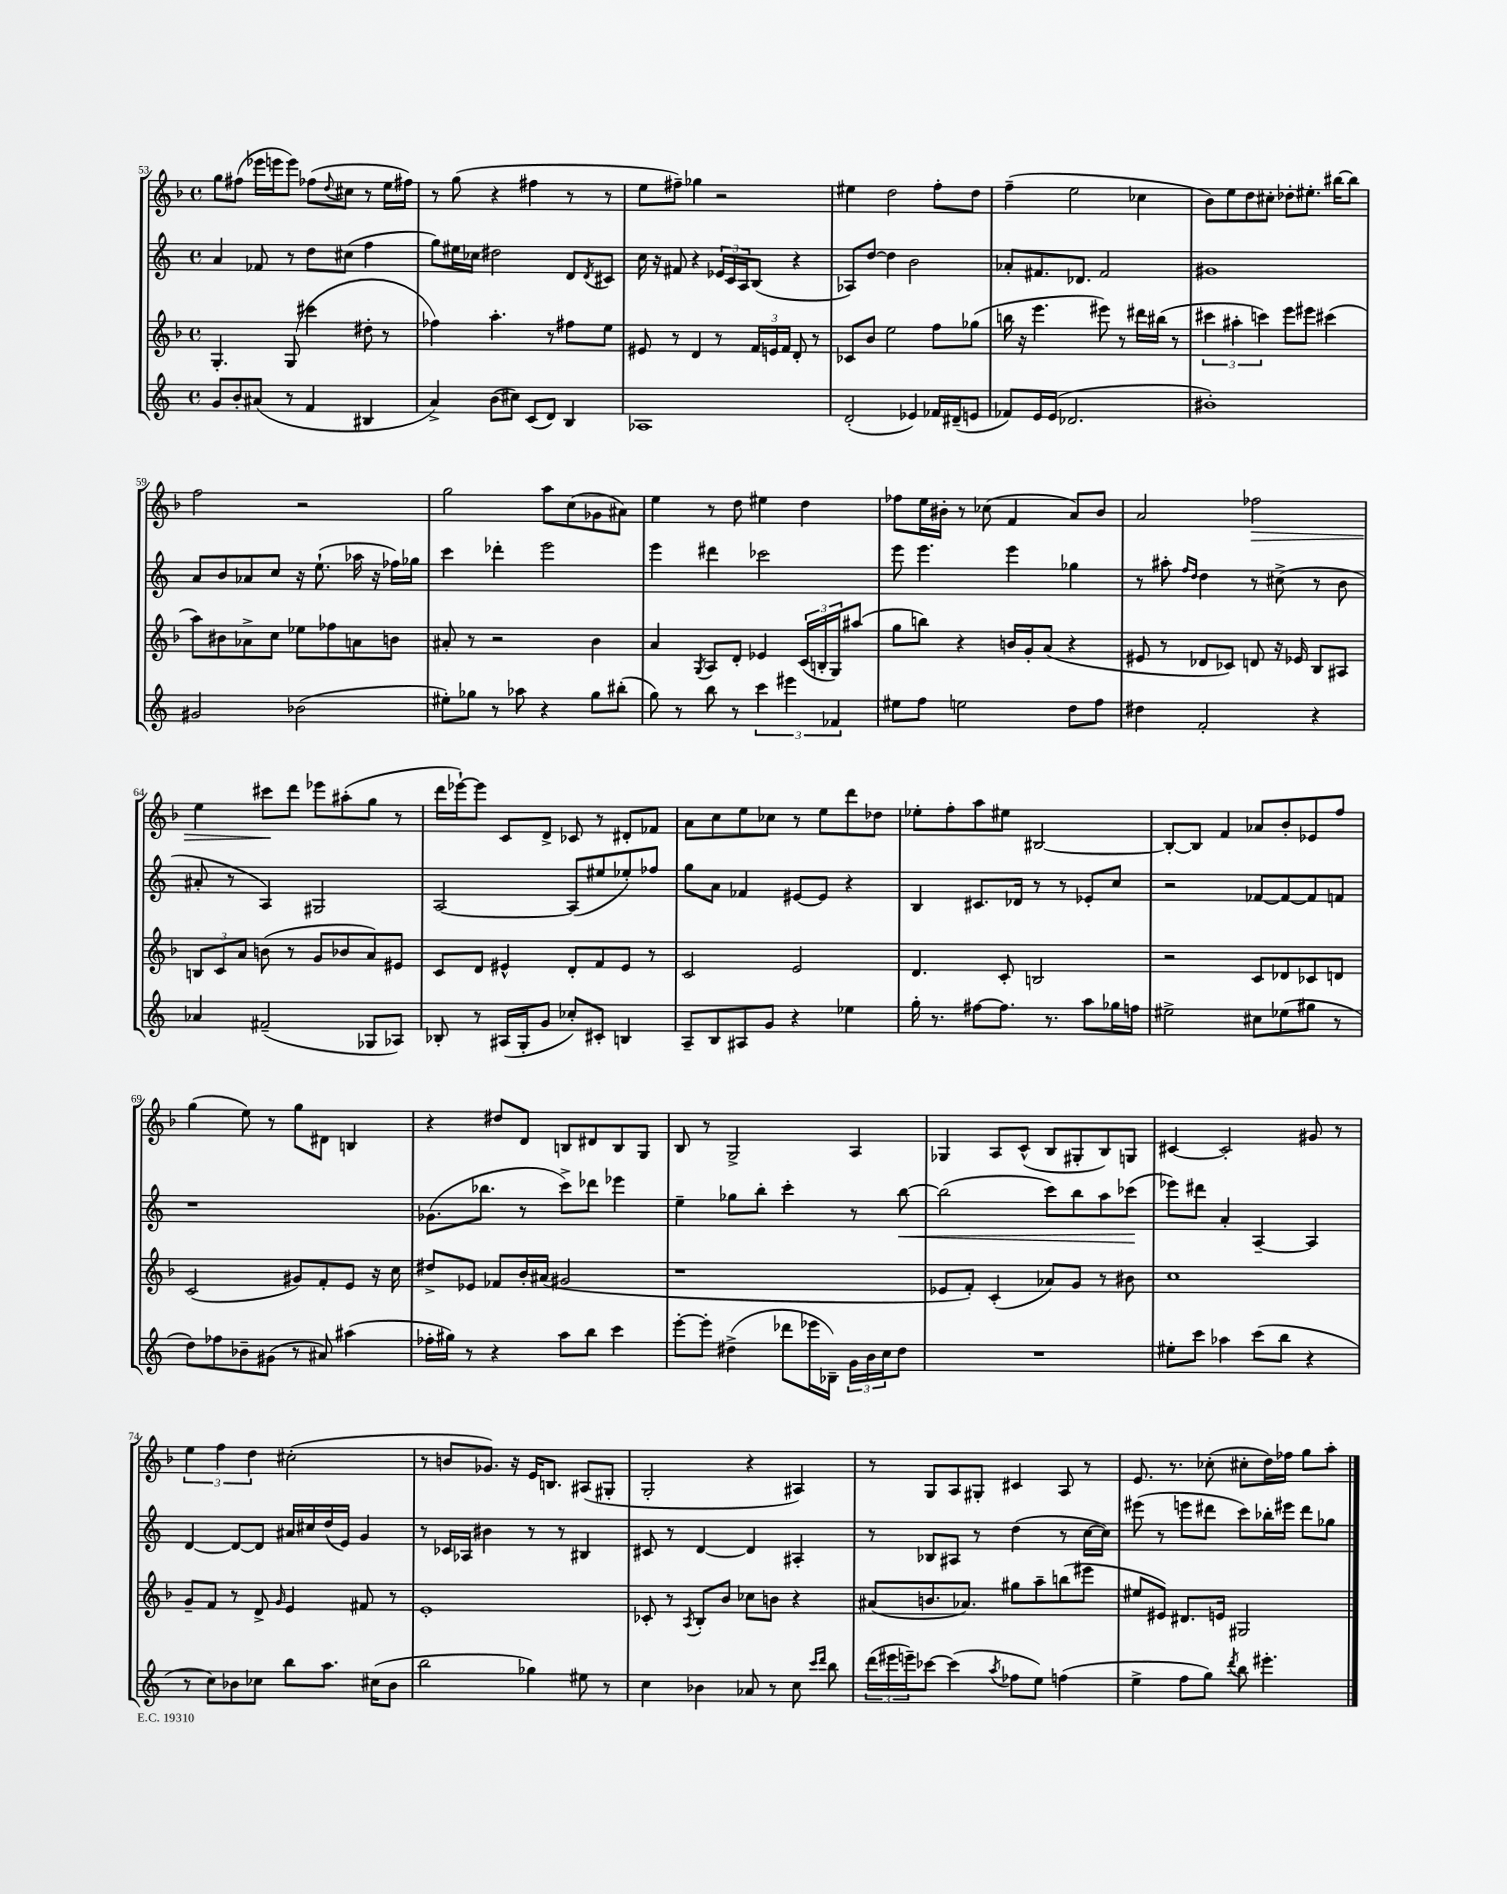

**kern	**kern	**kern	**dynam	**kern	**dynam
*part4	*part3	*part2	*part2	*part1	*part1
*staff4	*staff3	*staff2	*staff2	*staff1	*staff1
*clefG2	*clefG2	*clefG2	*	*clefG2	*
*k[]	*k[b-]	*k[]	*	*k[b-]	*
*M4/4	*M4/4	*M4/4	*	*M4/4	*
*met(c)	*met(c)	*met(c)	*	*met(c)	*
=53	=53	=53	=53	=53	=53
8g/L	4.G'/	4a/	.	8gg\L	.
8b'/	.	.	.	(8ff#X\J	.
(8a#X/J	.	8f-X/	.	16eee-X\LL	.
.	.	.	.	16eeen\J	.
8r	(8G/	8r	.	8eee\J)	.
4f/	4ccc#X'\	8dd\L	.	(8ff-X\L	.
.	.	.	.	8qqdd/	.
.	.	(8cc#X\J	.	8cc#X\J	.
4B#X/	8dd#X'\	4ff\	.	8r	.
.	8r	.	.	16ee\LL	.
.	.	.	.	16ff#X\JJ)	.
=54	=54	=54	=54	=54	=54
4a^/)	4ff-X\)	8gg\L)	.	8r	.
.	.	16ee#X\L	.	(8gg\	.
.	.	16cc-X\JJ	.	.	.
(8b\L	4.aa'\	2dd#X\	.	4r	.
8cc#X\J)	.	.	.	.	.
(8c/L	.	.	.	4ff#X\	.
8d/J)	8r	.	.	.	.
4B/	8ff#X\L	8d/L	.	8r	.
.	.	8qd/	.	.	.
.	8ee\J	8c#X/J	.	8r	.
=55	=55	=55	=55	=55	=55
1A-X	8e#X/	16cc\	.	8ee\L	.
.	.	16r	.	.	.
.	8r	8f#X/	.	8ff#X~\J)	.
.	4d/	4r	.	4gg-X\	.
.	8r	24e-X/LL	.	2r	.
.	.	24c/	.	.	.
.	.	24A/J	.	.	.
.	24f/LL	(8B/J	.	.	.
.	24en/	.	.	.	.
.	24f/JJ	.	.	.	.
.	8d'/	4r	.	.	.
.	8r	.	.	.	.
=56	=56	=56	=56	=56	=56
(2d'/	8c-X/L	8A-X/L)	.	4ee#X\	.
.	8b-/J	[8dd/J	.	.	.
.	2ee\	4dd\]	.	2dd\	.
4e-X/)	.	2b\	.	.	.
16f-X/LL	8ff\L	.	.	8ff'\L	.
(16d#X~/J	.	.	.	.	.
8en/J	(8gg-X\J	.	.	8dd\J	.
=57	=57	=57	=57	=57	=57
8f-X/L)	16bbn\	8a-X'/L	.	(4ff~\	.
.	16r	.	.	.	.
16e/L	4.eee\	8.f#X/	.	.	.
(16e/JJ	.	.	.	.	.
2.d-X/	.	.	.	2ee\	.
.	.	8.d-X/J	.	.	.
.	8eee#X\)	2f#/	.	.	.
.	8r	.	.	.	.
.	16ddd#X\LL	.	.	4cc-X\	.
.	(16bb#X\JJ	.	.	.	.
.	8r	.	.	.	.
=58	=58	=58	=58	=58	=58
1b#X')	6ccc#X\	1g#X	.	8b-\L)	.
.	.	.	.	8ee\	.
.	6aa#X'\	.	.	.	.
.	.	.	.	8dd\	.
.	6cccn\)	.	.	.	.
.	.	.	.	8cc#X'\J	.
.	8eee\L	.	.	8dd-X'\L	.
.	8eee#X\J	.	.	8.ee#X'\J	.
.	(4ccc#X\	.	.	.	.
.	.	.	.	[16bb#X\KL	.
.	.	.	.	8bb#\J]	.
!!LO:LB:g=z
=59	=59	=59	=59	=59	=59
2g#X/	8aa\L)	8a/L	.	2ff\	.
.	8b#X\	8b/	.	.	.
.	8a-X^\	8a-X/	.	.	.
.	8cc\J	8cc/J	.	.	.
(2b-X\	8ee-X\L	16r	.	2r	.
.	.	(8.ee`\	.	.	.
.	8ff-X\	.	.	.	.
.	8an\	16aa-X\	.	.	.
.	.	16r	.	.	.
.	8bn\J	16ff-X\LL)	.	.	.
.	.	16gg-X\JJ	.	.	.
=60	=60	=60	=60	=60	=60
8ee#X'\L)	8a#X'/	4ccc\	.	2gg\	.
8gg-X\J	8r	.	.	.	.
8r	2r	4ddd-X'\	.	.	.
8aa-X\	.	.	.	.	.
4r	.	2eee\	.	8aa\L	.
.	.	.	.	(8cc\	.
8gg-\L	4b-\	.	.	8g-X\	.
(8bb#X'\J	.	.	.	8a#X\J)	.
=61	=61	=61	=61	=61	=61
8gg\)	4a/	4eee\	.	4ee\	.
8r	.	.	.	.	.
.	8qG/	.	.	.	.
8bb\	8A/L	4ddd#X\	.	8r	.
8r	8d'/J	.	.	8dd\	.
6ccc\	4e-X/	2ccc-X\	.	4ee#X\	.
6eee#X\	.	.	.	.	.
.	(24c/LL	.	.	4dd\	.
.	24Bn'/	.	.	.	.
6f-X/	24G/J)	.	.	.	.
.	(8aa#X/J	.	.	.	.
=62	=62	=62	=62	=62	=62
8ee#X\L	8gg\L	8eee\	.	8ff-X\L	.
8ff\J	8bbn\J)	4.eee\	.	16ee\L	.
.	.	.	.	16b#X'\JJ	.
2een\	4r	.	.	8r	.
.	.	.	.	(8cc-X\	.
.	16bn/LL	4eee\	.	4f/	.
.	16g'/J	.	.	.	.
.	(8a/J	.	.	.	.
8dd\L	4r	4gg-X\	.	8a/L)	.
8ff\J	.	.	.	8b#/J	.
=63	=63	=63	=63	=63	=63
4dd#X\	8e#X/	8r	.	2a/	.
.	8r	8aa#X'\	.	.	.
.	.	16qqff/LL	.	.	.
.	.	16qqdd/JJ	.	.	.
2f'/	8d-X/L	4dd\	.	.	.
.	8c-X/J)	.	.	.	.
!	!	!	!	!	!LO:HP:b
.	8dn/	8r	.	2ff-X\	>
.	16r	(8cc#X^\	.	.	.
.	16e-X/	.	.	.	.
4r	8B-/L	8r	.	.	.
.	8A#X/J	8b\	.	.	.
!!LO:LB:g=z
=64	=64	=64	=64	=64	=64
4a-X/	12Bn/L	8a#X'/	.	4ee\	.
.	12c/	.	.	.	.
.	.	8r	.	.	.
.	12a/J	.	.	.	.
(2f#X~/	(8bn\	4A/)	.	8ccc#X\L	.
.	8r	.	.	8ddd\J	]
.	8g/L	2G#X/	.	8eee-X\L	.
.	8b-X/	.	.	(8aa#X'\	.
8G-X/L	8a/)	.	.	8gg\J	.
8A-X/J)	8e#X/J	.	.	8r	.
=65	=65	=65	=65	=65	=65
8B-X'/	8c/L	[2A/	.	16ddd\LL	.
.	.	.	.	[16eee-X`\J)	.
8r	8d/J	.	.	8eee-\J]	.
(16A#X/LL	4e#X^^/	.	.	8c/L	.
16G'/J	.	.	.	.	.
8g/J	.	.	.	8d^/J	.
8cc-X'/L)	8d'/L	(8A/L]	.	8c-X/	.
8c#X'/J	8f/	8ee#X/	.	8r	.
4Bn/	8e#/J	8ee-X'/)	.	8d#X'/L	.
.	8r	8ff-X/J	.	8f-X/J	.
=66	=66	=66	=66	=66	=66
8A~/L	2c/	8gg\L	.	8a\L	.
8B/	.	8a\J	.	8cc\	.
8A#X/	.	4f-X/	.	8ee\	.
8g/J	.	.	.	8cc-X\J	.
4r	2e/	[8e#X/L	.	8r	.
.	.	8e#/J]	.	8ee\L	.
4ee-X\	.	4r	.	8ddd\	.
.	.	.	.	8dd-X\J	.
=67	=67	=67	=67	=67	=67
16gg'\	4.d/	4B/	.	8ee-X'\L	.
8.r	.	.	.	.	.
.	.	.	.	8ff'\	.
[8ff#X\L	.	8.c#X/L	.	8aa\	.
8.ff#\J]	8c'/	.	.	8ee#X\J	.
.	.	16d-X/Jk	.	.	.
.	2Bn/	8r	.	[2B#X/	.
8.r	.	.	.	.	.
.	.	8r	.	.	.
8aa\L	.	8e-X'/L	.	.	.
16gg-X\L	.	8cc/J	.	.	.
16ffn\JJ	.	.	.	.	.
=68	=68	=68	=68	=68	=68
2ee#X^\	2r	2r	.	8B#'/L_	.
.	.	.	.	8B#/J]	.
.	.	.	.	4f/	.
8cc#X\L	8c/L	[8f-X/L	.	8a-X/L	.
(8ee-X\	8d-X/	8f-/_	.	8b-'/	.
8gg#X\J	8c-X/	8f-/]	.	8e-X/	.
8r	8dn/J	8fn/J	.	8ff/J	.
!!LO:LB:g=z
=69	=69	=69	=69	=69	=69
8dd\L)	(2c/	1r	.	(4gg\	.
8ff-X\	.	.	.	.	.
8b-X~\	.	.	.	8ee\)	.
(8g#X\J	.	.	.	8r	.
8r	8g#X/L)	.	.	8gg\L	.
8a#X/)	8f'/	.	.	8d#X\J	.
(4aa#X\	8e/J	.	.	4Bn/	.
.	16r	.	.	.	.
.	16cc\	.	.	.	.
=70	=70	=70	=70	=70	=70
16ff-X'\LL	8dd#X^/L	(8.g-X\L	.	4r	.
16gg#X\JJ)	.	.	.	.	.
8r	8e-X/J	.	.	.	.
.	.	8.bb-X\J	.	.	.
4r	8f-X/L	.	.	8dd#X/L	.
.	16b-'/L	8r	.	8d/J	.
.	(16a#X/JJ	.	.	.	.
8aa\L	2g#X/	8ccc^\L)	.	8Bn/L	.
8bb\J	.	8ddd-X\J	.	8d#X/	.
4ccc\	.	4eee-X\	.	8B/	.
.	.	.	.	8G/J	.
=71	=71	=71	=71	=71	=71
[8eee'\L	1r	4ee~\	.	8B-/	.
8eee'\J]	.	.	.	8r	.
(4dd#X^\	.	8gg-X\L	.	2G^/	.
.	.	8bb'\J	.	.	.
8ddd-X\L	.	4ccc'\	.	.	.
16eee-X\L	.	.	.	.	.
16B-X~\JJ)	.	.	.	.	.
24g\LL	.	8r	.	4A/	.
24b\	.	.	.	.	.
24cc\J	.	.	.	.	.
!	!	!	!LO:HP:b	!	!
8dd#\J	.	[8bb\	<	.	.
=72	=72	=72	=72	=72	=72
1r	8e-X/L	(2bb\]	.	4G-X/	.
.	8f'/J)	.	.	.	.
.	(4c'/	.	.	8A/L	.
.	.	.	.	(8c^^/J	.
.	8a-X/L)	8ccc\L)	.	8B-/L	.
.	8g/J	8bb\	.	8G#X'/	.
.	8r	8aa\	.	8B-/)	.
.	8b#X\	(8ccc-X\J	.	8Gn/J	.
.	.	.	[	.	.
=73	=73	=73	=73	=73	=73
8ee#X'\L	1cc	8eee-X\L)	.	[4c#X/	.
8ccc\J	.	8ddd#X\J	.	.	.
4aa-X\	.	4a'/	.	2c#'/]	.
(8ccc\L	.	[4A~/	.	.	.
8bb\J	.	.	.	.	.
4r	.	4A/]	.	8g#X/	.
.	.	.	.	8r	.
!!LO:LB:g=z
=74	=74	=74	=74	=74	=74
8r	8g~/L	[4d/	.	6ee\	.
8cc\L)	8f/J	.	.	.	.
.	.	.	.	6ff\	.
8b-X\	8r	8d/L_	.	.	.
.	.	.	.	6dd\	.
8cc-X\J	8d^/	8d/J]	.	.	.
.	16qqg/	.	.	.	.
8bb\L	4e/	16a#X/LL	.	(2cc#X'\	.
.	.	16cc#X/	.	.	.
8.aa\J	.	(16dd/	.	.	.
.	.	16e/JJ)	.	.	.
.	8f#X/	4g/	.	.	.
(16cc#X\KL	.	.	.	.	.
8b-\J	8r	.	.	.	.
=75	=75	=75	=75	=75	=75
2bb\	1e'	8r	.	8r	.
.	.	16c-X/LL	.	8bn/L	.
.	.	16A-X/JJ	.	.	.
.	.	4b#X\	.	8.g-X/J)	.
.	.	.	.	16r	.
4gg-X\)	.	8r	.	16e/KL	.
.	.	.	.	8.Bn/J	.
.	.	8r	.	.	.
8ee#X\	.	4B#X/	.	(8A#X/L	.
8r	.	.	.	8G#X'/J	.
=76	=76	=76	=76	=76	=76
4cc\	8c-X'/	8c#X/	.	2G'/	.
.	8r	8r	.	.	.
.	8qA/	.	.	.	.
4b-X\	8B-'/L	[4d/	.	.	.
.	8b-/J	.	.	.	.
8a-X/	8cc-X\L	4d/]	.	4r	.
8r	8bn\J	.	.	.	.
8cc\	4r	4A#X'/	.	4A#X/)	.
16qqccc/LL	.	.	.	.	.
16qqddd/JJ	.	.	.	.	.
8bb\	.	.	.	.	.
=77	=77	=77	=77	=77	=77
(24ddd\LL	(8a#X/L	8r	.	8r	.
24eee#X\	.	.	.	.	.
24eeen~\J)	.	.	.	.	.
[8ccc-X\J	8.bn/	8B-X/L	.	8G/L	.
(4ccc-\]	.	8A#X/J	.	8A/	.
.	8.a-X/J)	.	.	.	.
.	.	8r	.	8G#X'/J	.
8qaa/	.	.	.	.	.
8ff-X\L	8gg#X\L	(4dd\	.	4c#X/	.
8ee\J)	8aa~\	.	.	.	.
(4ffn\	(8bbn\	8r	.	8A/	.
.	8eee#X\J	[16cc\LL	.	8r	.
.	.	16cc\JJ])	.	.	.
=78	=78	=78	=78	=78	=78
4ee^\	8ee#X/L	(8eee#X\	.	8.e/	.
.	8e#X/J)	8r	.	.	.
.	.	.	.	8.r	.
8ff\L	8.d#X/L	8eeen\L	.	.	.
8gg\J)	.	8ddd#X\J	.	(8cc-X'\	.
.	16en/Jk	.	.	.	.
8qddd/	.	.	.	.	.
8bb\	2G#X/	8ccc\L)	.	8cc#X'\L	.
4.eee#X'\	.	16bb-X'\L	.	16dd\L)	.
.	.	16eee#X\JJ	.	16ff-X\JJ	.
.	.	8ddd#\L	.	8gg\L	.
.	.	8gg-X\J	.	8aa'\J	.
==	==	==	==	==	==
*-	*-	*-	*-	*-	*-
